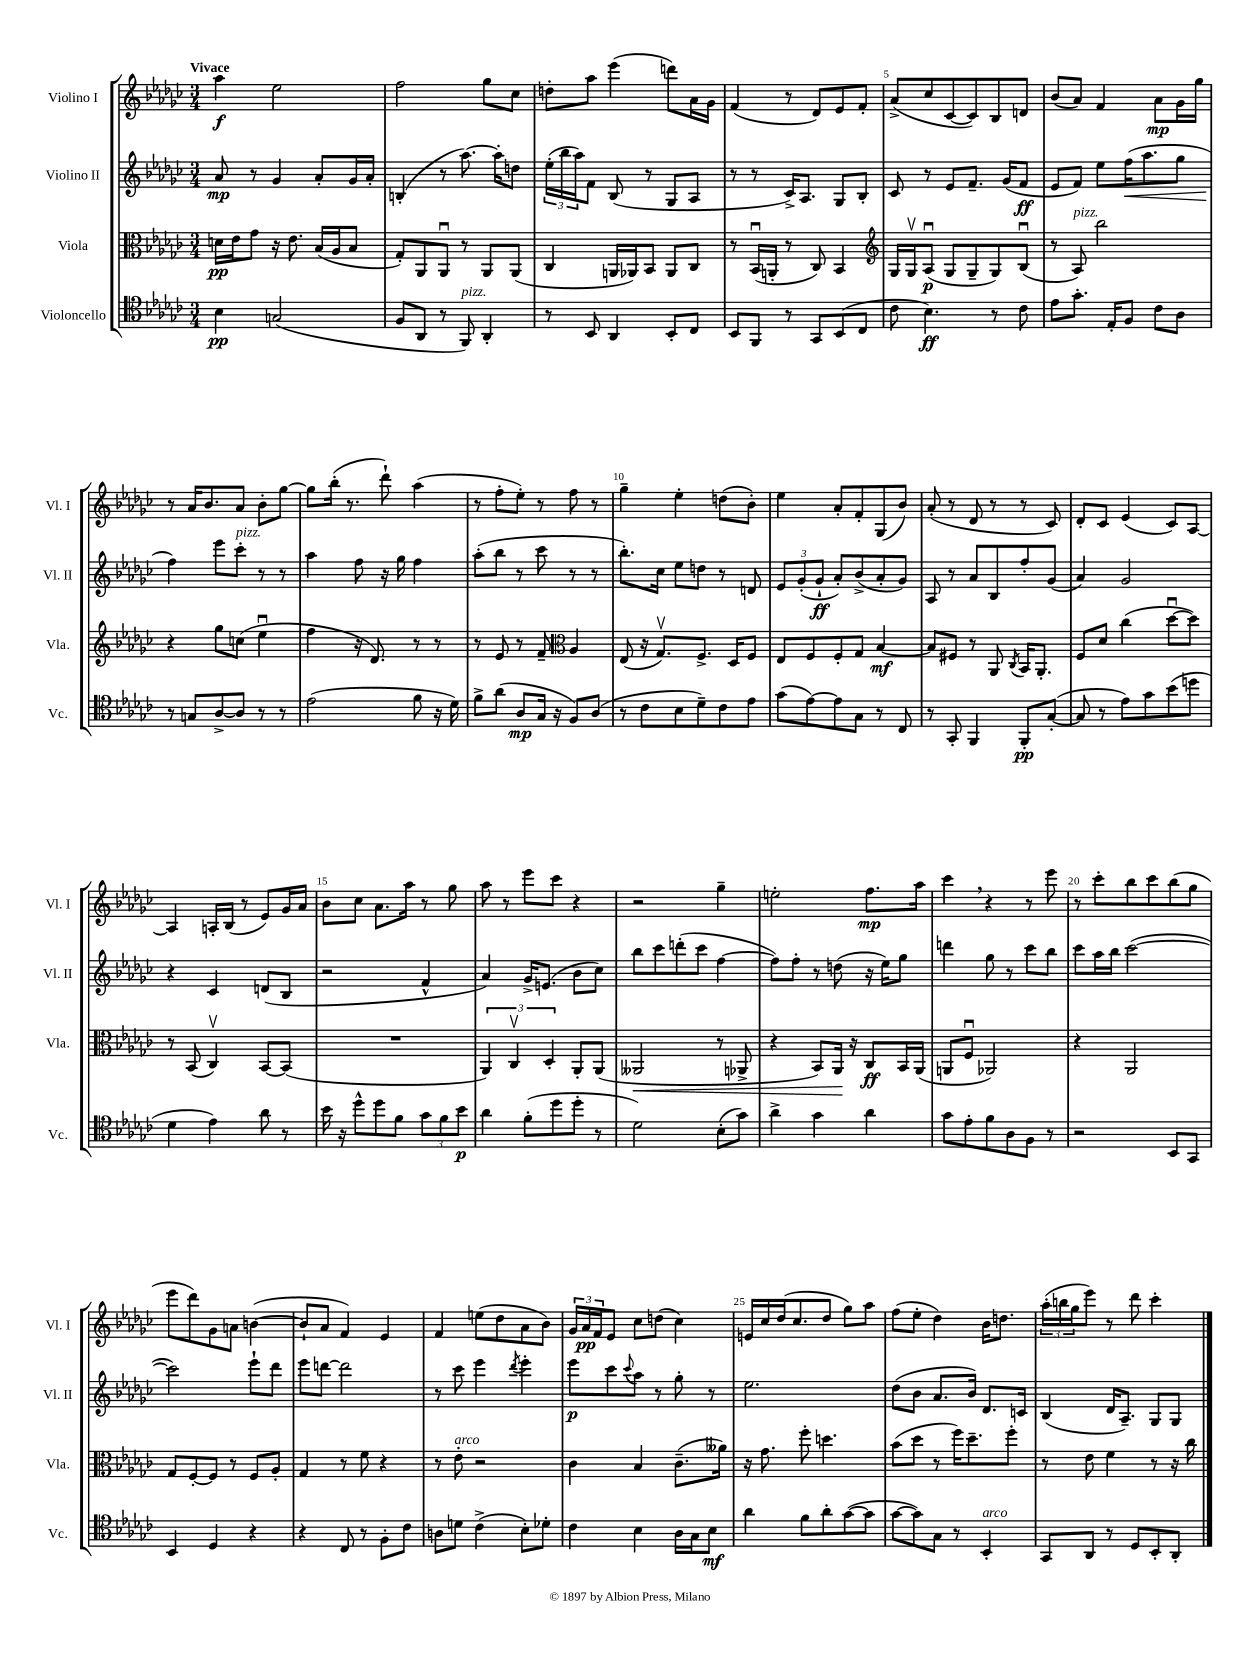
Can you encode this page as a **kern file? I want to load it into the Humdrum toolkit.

**kern	**dynam	**kern	**dynam	**kern	**dynam	**kern	**dynam
*part4	*part4	*part3	*part3	*part2	*part2	*part1	*part1
*staff4	*staff4	*staff3	*staff3	*staff2	*staff2	*staff1	*staff1
*I"Violoncello	*	*I"Viola	*	*I"Violino II	*	*I"Violino I	*
*I'Vc.	*	*I'Vla.	*	*I'Vl. II	*	*I'Vl. I	*
*clefC4	*	*clefC3	*	*clefG2	*	*clefG2	*
*k[b-e-a-d-g-c-]	*	*k[b-e-a-d-g-c-]	*	*k[b-e-a-d-g-c-]	*	*k[b-e-a-d-g-c-]	*
*M3/4	*	*M3/4	*	*M3/4	*	*M3/4	*
=1	=1	=1	=1	=1	=1	=1	=1
!	!	!	!	!	!	!LO:TX:a:B:t=Vivace	!
4B-\	pp	16dn\LL	pp	8a-/	mp	4aa-\	f
.	.	16e-\J	.	.	.	.	.
.	.	8g-\J	.	8r	.	.	.
(2Gn/	.	16r	.	4g-/	.	2ee-\	.
.	.	8.e-\	.	.	.	.	.
.	.	(16B-/LL	.	8a-'/L	.	.	.
.	.	16A-/J	.	.	.	.	.
.	.	8B-/J	.	16g-/L	.	.	.
.	.	.	.	16a-'/JJ	.	.	.
=2	=2	=2	=2	=2	=2	=2	=2
8F/L	.	8G-'/L)	.	(4Bn'/	.	2ff\	.
8AA-/J	.	8AA-/	.	.	.	.	.
8r	.	8AA-u/J	.	8r	.	.	.
!LO:TX:a:i:t=pizz.	!	!	!	!	!	!	!
8FF/)	.	8r	.	[8.aa-\)	.	.	.
4AA-'/	.	8AA-/L	.	.	.	8gg-\L	.
.	.	.	.	16aa-'\KL]	.	.	.
.	.	(8AA-/J	.	8ddn\J	.	8cc-\J	.
=3	=3	=3	=3	=3	=3	=3	=3
8r	.	4C-/	.	(24ee-'\LL	.	8ddn'\L	.
.	.	.	.	24bb-\	.	.	.
.	.	.	.	24aa-\J)	.	.	.
8BB-/	.	.	.	8f\J	.	8aa-\J	.
4AA-/	.	16AAn/LL	.	(8B-/	.	(4eee-\	.
.	.	16AA-X/J)	.	.	.	.	.
.	.	8BB-/J	.	8r	.	.	.
8BB-'/L	.	8AA-/L	.	8G-/L	.	8dddn\L)	.
8C-/J	.	8C-/J	.	8A-/J	.	16a-\L	.
.	.	.	.	.	.	16g-\JJ	.
=4	=4	=4	=4	=4	=4	=4	=4
8BB-/L	.	8r	.	8r	.	(4f/	.
8FF/J	.	(16BB-u/LL	.	8r	.	.	.
.	.	16AAn'/JJ	.	.	.	.	.
8r	.	8r	.	16c-^/KL)	.	8r	.
.	.	.	.	8.A-/J	.	.	.
8GG-/L	.	8C-/)	.	.	.	8d-/L)	.
(8BB-/	.	4BB-/	.	8G-/L	.	8e-/	.
8C-/J	.	.	.	8B-'/J	.	8f'/J	.
=5	=5	=5	=5	=5	=5	=5	=5
*	*	*clefG2	*	*	*	*	*
8c-\	.	16G-/LL	.	8c-/	.	(8a-^/L	.
.	.	16G-v/J	.	.	.	.	.
4.B-\)	ff	(8A-u/J	p	8r	.	8cc-/	.
.	.	8G-/L	.	8e-/L	.	[8c-/	.
.	.	8G-~/	.	8.f~/J	.	8c-/])	.
8r	.	8G-/)	.	.	.	8B-/	.
.	.	.	.	(16g-/KL	.	.	.
8c-\	.	(8B-u/J	.	8f/J	ff	8dn/J	.
=6	=6	=6	=6	=6	=6	=6	=6
8e-\L	.	8r	.	8e-/L	.	(8b-/L	.
!	!	!LO:TX:a:i:t=pizz.	!	!	!	!	!
8.g-'\J	.	8A-/)	.	8f/J)	.	8a-/J)	.
.	.	2bb-\	.	8ee-\L	.	4f/	.
16E-'/KL	.	.	.	.	.	.	.
!	!	!	!	!	!LO:HP:b	!	!
8F/J	.	.	.	(16ff\K	<	.	.
.	.	.	.	8.aa-\	.	.	.
8c-\L	.	.	.	.	.	8a-\L	mp
8A-\J	.	.	.	8gg-\J	.	16g-\L	.
.	.	.	.	.	.	16gg-\JJ	.
!!LO:LB:g=z
=7	=7	=7	=7	=7	=7	=7	=7
8r	.	4r	.	4ff\)	.	8r	.
8Gn/L	.	.	.	.	.	16a-/KL	.
.	.	.	.	.	.	8.b-/	.
[8A-^/	.	8gg-\L	.	8eee-\L	[	.	.
!	!	!	!	!LO:TX:a:i:t=pizz.	!	!	!
8A-/J]	.	(8ccn\J	.	8ccc-'\J	.	8a-/J	.
8r	.	4ee-u\	.	8r	.	8b-'\L	.
8r	.	.	.	8r	.	[8gg-\J	.
=8	=8	=8	=8	=8	=8	=8	=8
(2e-\	.	4ff\	.	4aa-\	.	8gg-\L]	.
.	.	.	.	.	.	(16bb-'\Jk	.
.	.	.	.	.	.	8.r	.
.	.	16r	.	8ff\	.	.	.
.	.	8.d-/)	.	.	.	.	.
.	.	.	.	16r	.	8ddd-`\)	.
.	.	.	.	16gg-\	.	.	.
8f\	.	8r	.	4ff\	.	(4aa-\	.
16r	.	8r	.	.	.	.	.
16d-\)	.	.	.	.	.	.	.
=9	=9	=9	=9	=9	=9	=9	=9
8f^\L	.	8r	.	(8aa-'\L	.	8r	.
(8a-\J	.	8e-/	.	8bb-\J	.	8ff'\L	.
8A-/L	mp	8r	.	8r	.	8ee-'\J)	.
16G-/Jk	.	8f~/	.	8ccc-\	.	8r	.
16r	.	.	.	.	.	.	.
*	*	*clefC3	*	*	*	*	*
8F/L)	.	4A-/	.	8r	.	8ff\	.
(8A-/J	.	.	.	8r	.	8r	.
=10	=10	=10	=10	=10	=10	=10	=10
8r	.	(8E-/	.	8.bb-'\L)	.	4gg-~\	.
8c-\L	.	16r	.	.	.	.	.
.	.	8.G-v/L)	.	16cc-\Jk	.	.	.
8B-\	.	.	.	8ee-\L	.	4ee-'\	.
8d-~\)	.	8.F^/J	.	8ddn\J	.	.	.
8c-\	.	.	.	8r	.	(8ddn\L	.
.	.	16D-/KL	.	.	.	.	.
8e-\J	.	8F/J	.	8dn/	.	8b-'\J)	.
=11	=11	=11	=11	=11	=11	=11	=11
(8g-\L	.	8E-/L	.	12e-/L	.	4ee-\	.
.	.	.	.	(12g-'/	.	.	.
[8e-\)	.	8F/	.	.	.	.	.
.	.	.	.	12g-`/J	ff	.	.
8e-\]	.	8F'/	.	8a-'/L)	.	8a-'/L	.
8G-\J	.	8G-/J	.	(8b-^/	.	8f'/	.
8r	.	[4B-/	mf	8a-'/	.	(8G-/	.
8C-/	.	.	.	8g-/J)	.	8b-/J)	.
=12	=12	=12	=12	=12	=12	=12	=12
8r	.	8B-/L]	.	8A-/	.	(8a-'/	.
8GG-'/	.	8F#X/J	.	8r	.	8r	.
4FF/	.	8r	.	8a-/L	.	8d-/	.
.	.	8AA-/	.	8B-/	.	8r	.
.	.	8qC-/	.	.	.	.	.
8FF'/L	pp	16BB-/KL	.	8ff'/	.	8r	.
.	.	8.AA-'/J	.	.	.	.	.
([8G-'/J	.	.	.	(8g-/J	.	8c-/)	.
=13	=13	=13	=13	=13	=13	=13	=13
8G-/]	.	8F/L	.	4a-/)	.	8d-'/L	.
8r	.	8d-/J	.	.	.	8c-/J	.
8e-\L)	.	(4cc-\	.	2g-/	.	(4e-/	.
8g-\	.	.	.	.	.	.	.
(8b-\	.	[8dd-u\L	.	.	.	8c-/L)	.
8ddn\J	.	8dd-\J])	.	.	.	[8A-/J	.
!!LO:LB:g=z
=14	=14	=14	=14	=14	=14	=14	=14
4d-\	.	8r	.	4r	.	4A-/]	.
.	.	(8BB-/	.	.	.	.	.
4e-\)	.	4C-v/)	.	4c-/	.	16An'/LL	.
.	.	.	.	.	.	(16B-/JJ	.
.	.	.	.	.	.	8r	.
8a-\	.	[8BB-/L	.	(8dn/L	.	8e-/L)	.
8r	.	(8BB-/J]	.	8B-/J	.	16g-/L	.
.	.	.	.	.	.	16a-/JJ	.
=15	=15	=15	=15	=15	=15	=15	=15
16b-\	.	2.r	.	2r	.	8b-\L	.
16r	.	.	.	.	.	.	.
8dd-^^\L	.	.	.	.	.	8cc-\J	.
8dd-\	.	.	.	.	.	8.a-\L	.
8f\J	.	.	.	.	.	.	.
.	.	.	.	.	.	16aa-\Jk	.
12g-\L	.	.	.	4f^^/	.	8r	.
12f\	.	.	.	.	.	.	.
.	.	.	.	.	.	8gg-\	.
12b-\J	p	.	.	.	.	.	.
=16	=16	=16	=16	=16	=16	=16	=16
4a-\	.	6AA-/)	.	4a-/)	.	8aa-\	.
.	.	.	.	.	.	8r	.
.	.	6C-v/	.	.	.	.	.
(8f'\L	.	.	.	16g-^/KL	.	8eee-\L	.
.	.	.	.	(8.en/J	.	.	.
.	.	6D-'/	.	.	.	.	.
8dd-\	.	.	.	.	.	8ccc-\J	.
8dd-'\J	.	8AA-'/L	.	8b-\L	.	4r	.
8r	.	(8AA-/J	.	8cc-\J)	.	.	.
=17	=17	=17	=17	=17	=17	=17	=17
!	!	!	!LO:HP:b	!	!	!	!
2d-\)	.	2AA--X/	<	8bb-\L	.	2r	.
.	.	.	.	8ccc-\	.	.	.
.	.	.	.	(8dddn'\	.	.	.
.	.	.	.	8ccc-\J	.	.	.
(8B-'\L	.	8r	.	[4ff\	.	4gg-~\	.
8g-\J)	.	8AA-X^/	.	.	.	.	.
=18	=18	=18	=18	=18	=18	=18	=18
4a-^\	.	4r	.	8ff\L])	.	2een'\	.
.	.	.	.	8ff'\J	.	.	.
4g-\	.	8BB-/L)	.	8r	.	.	.
.	.	16AA-/Jk	.	(8ddn\	.	.	.
.	.	16r	[	.	.	.	.
4a-\	.	8C-/L	ff	16r	.	8.ff\L	mp
.	.	.	.	16ee-\KL)	.	.	.
.	.	16BB-/L	.	8gg-\J	.	.	.
.	.	(16AA-/JJ	.	.	.	16aa-\Jk	.
=19	=19	=19	=19	=19	=19	=19	=19
8g-\L	.	8AAn/L	.	4dddn\	.	4ccc-,\	.
8e-'\	.	8Fu/J	.	.	.	.	.
8f\	.	2AA-X/)	.	8gg-\	.	4r	.
8A-\	.	.	.	8r	.	.	.
8F\J	.	.	.	8ccc-\L	.	8r	.
8r	.	.	.	8bb-\J	.	8eee-\	.
=20	=20	=20	=20	=20	=20	=20	=20
2r	.	4r	.	8ccc-\L	.	8r	.
.	.	.	.	16aa-\L	.	8ccc-'\L	.
.	.	.	.	16bb-\JJ	.	.	.
.	.	2AA-/	.	([2ccc-\	.	8bb-\	.
.	.	.	.	.	.	8ccc-\	.
8BB-/L	.	.	.	.	.	(8bb-\	.
8GG-/J	.	.	.	.	.	8gg-\J	.
!!LO:LB:g=z
=21	=21	=21	=21	=21	=21	=21	=21
4BB-/	.	8G-/L	.	2ccc-\])	.	8eee-\L	.
.	.	[8F'/	.	.	.	8ddd-\)	.
4D-/	.	8F/J]	.	.	.	8g-\	.
.	.	8r	.	.	.	8an\J	.
4r	.	8F/L	.	8eee-`\L	.	([4bn\	.
.	.	8A-'/J	.	8ddd-\J	.	.	.
=22	=22	=22	=22	=22	=22	=22	=22
4r	.	4G-/	.	8eee-\L	.	8b`/L]	.
.	.	.	.	[8dddn\J	.	8a-/J	.
8C-/	.	8r	.	2ddd\]	.	4f/)	.
8r	.	8f\	.	.	.	.	.
8F'\L	.	4r	.	.	.	4e-/	.
8c-\J	.	.	.	.	.	.	.
=23	=23	=23	=23	=23	=23	=23	=23
8An\L	.	8r	.	8r	.	4f/	.
!	!	!LO:TX:a:i:t=arco	!	!	!	!	!
8dn\J	.	8e-'\	.	8ccc-\	.	.	.
(4c-^\	.	2r	.	4eee-\	.	(8een\L	.
.	.	.	.	.	.	8dd-\	.
.	.	.	.	8qddd-/	.	.	.
8B-'\L)	.	.	.	4eee-'\	.	8a-\	.
8d-X'\J	.	.	.	.	.	8b-\J)	.
=24	=24	=24	=24	=24	=24	=24	=24
4c-\	.	4c-\	.	8eee-\L	p	24g-/LL	.
.	.	.	.	.	.	24a-/	pp
.	.	.	.	.	.	24f/J	.
.	.	.	.	8ccc-\	.	8e-/J	.
.	.	.	.	8qqccc-/	.	.	.
4B-\	.	4B-/	.	8aa-\J	.	8cc-\L	.
.	.	.	.	8r	.	(8ddn\J	.
16A-\LL	.	(8.c-~\L	.	8gg-'\	.	4cc-\)	.
16G-\J	.	.	.	.	.	.	.
8B-\J	mf	.	.	8r	.	.	.
.	.	16a--X\Jk)	.	.	.	.	.
=25	=25	=25	=25	=25	=25	=25	=25
4a-\	.	16r	.	2.ee-\	.	16en/LL	.
.	.	8.g-\	.	.	.	16cc-/	.
.	.	.	.	.	.	(16dd-/J	.
.	.	.	.	.	.	8.cc-/	.
8f\L	.	8ff'\	.	.	.	.	.
8a-'\	.	4.ddn\	.	.	.	8dd-/J	.
([8g-\	.	.	.	.	.	8gg-\L)	.
8g-\J]	.	.	.	.	.	8aa-\J	.
=26	=26	=26	=26	=26	=26	=26	=26
[8g-\L	.	(8b-\L	.	(8dd-\L	.	(8ff\L	.
8g-\])	.	8dd-\J	.	8b-\J	.	8ee-'\J	.
8G-\J	.	8r	.	8.a-/L	.	4dd-\)	.
8r	.	16ff\KL)	.	.	.	.	.
.	.	8.dd-~\	.	16b-/Jk)	.	.	.
!LO:TX:a:i:t=arco	!	!	!	!	!	!	!
4BB-'/	.	.	.	8.d-/L	.	16b-\KL	.
.	.	.	.	.	.	8.ddn\J	.
.	.	8ff'\J	.	.	.	.	.
.	.	.	.	16cn/Jk	.	.	.
=27	=27	=27	=27	=27	=27	=27	=27
8GG-/L	.	8r	.	(4B-/	.	(24aa-'\LL	.
.	.	.	.	.	.	24bbn\	.
.	.	.	.	.	.	24gg-\J	.
8AA-/J	.	8e-\	.	.	.	8eee-\J)	.
8r	.	4f\	.	16d-/KL	.	8r	.
.	.	.	.	8.A-~/J)	.	.	.
8D-/L	.	.	.	.	.	8ddd-\	.
8BB-'/	.	8r	.	8G-/L	.	4ccc-'\	.
8AA-'/J	.	16r	.	8G-/J	.	.	.
.	.	16cc-\	.	.	.	.	.
==	==	==	==	==	==	==	==
*-	*-	*-	*-	*-	*-	*-	*-
